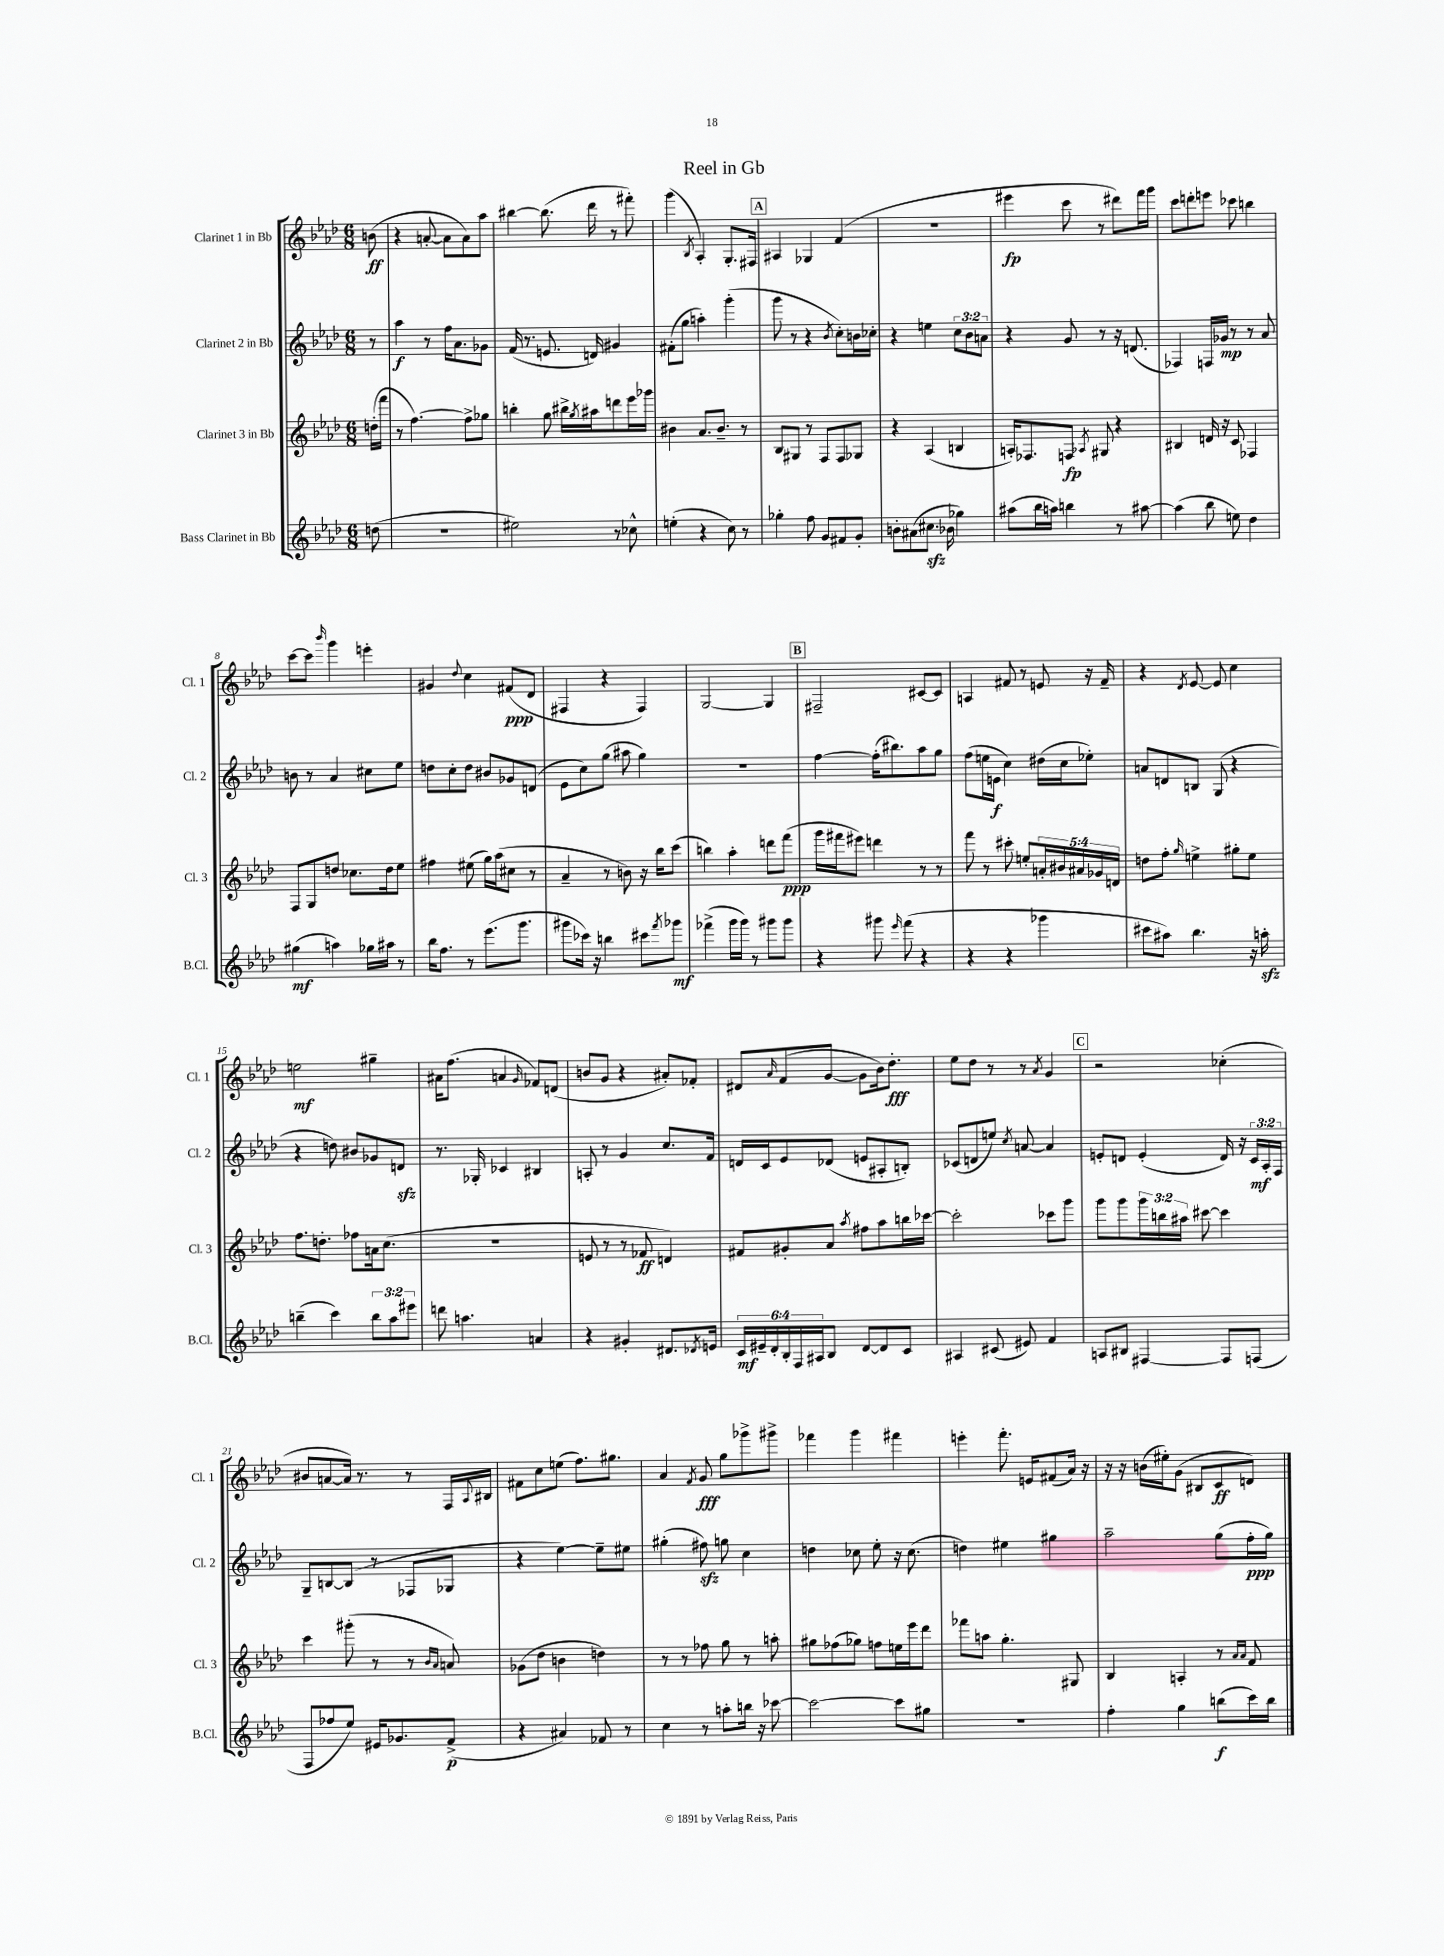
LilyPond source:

\header { title = "Reel in Gb" }
<<
\new StaffGroup <<
\new Staff = "s0" \with { instrumentName = "Clarinet 1 in Bb" shortInstrumentName = "Cl. 1" } {
    \clef treble \key aes \major \numericTimeSignature \time 6/8 \partial 8
    b'8\ff( |
    r4 a'8~-. a'8 a'8) aes''8 |
    bis''4~ bis''8.( des'''16 r8 fis'''8-.) |
    g'''4( \acciaccatura { bes8 } aes4-.) g8.-. fis16 |
    \mark \markup { \box "A" } ais4 ges4 f'4( |
    R2. |
    eis'''4\fp c'''8 r8 dis'''8) f'''16 g'''16 |
    c'''8 d'''8-. e'''8 ces'''8 b''4 |
    c'''8~ c'''8 \grace { bes'''16 } g'''4 e'''4-. |
    gis'4 \appoggiatura { des''8 } c''4 fis'8\ppp( des'8 |
    fis4 r4 fis4) |
    g2~ g4 |
    \mark \markup { \box "B" } fis2-- cis'8~ cis'8 |
    a4 fis'8 r8 e'8 r16 fis'16-- |
    r4 \acciaccatura { des'8 } ees'8~ ees'8 c''4 |
    e''2\mf gis''4-- |
    ais'16 f''8.( a'4 \grace { g'16 } fes'8) d'8( |
    b'8 g'8 r4 ais'8-.) fes'8-. |
    dis'8 \grace { aes'16 } f'8( g'8~ g'8 bes'16) des''8.-.\fff |
    ees''8 des''8 r8 r8 \acciaccatura { aes'8 } g'4 |
    \mark \markup { \box "C" } r2 ces''4-.( |
    bis'8 a'8~ a'16) r8. r8 f16 \appoggiatura { aes8 } bis16 |
    fis'8 c''8 e''8( f''8.) gis''8. |
    aes'4 \acciaccatura { f'8 } g'8\fff g''8 ges'''8-> gis'''8-> |
    fes'''4 g'''4 fis'''4 |
    e'''4-. f'''8.-. e'16 fis'8( aes'16) r16 |
    r16 r16 b'16( eis''16-.) g'8( bis8 c'8\ff d'8) \bar "|." |
}
\new Staff = "s1" \with { instrumentName = "Clarinet 2 in Bb" shortInstrumentName = "Cl. 2" } {
    \clef treble \key aes \major \numericTimeSignature \time 6/8 \override Staff.TupletNumber.text = #tuplet-number::calc-fraction-text \partial 8
    r8 |
    aes''4\f r8 f''16 aes'8. ges'8 |
    f'16( r8. e'8. d'16) gis'4 |
    fis'8-.( g''8 a''4-.) g'''4-.( |
    \mark \markup { \box "A" } g'''8 r8 r4 \acciaccatura { bes'8 } c''8-.) b'16 ces''16-. |
    r4 e''4 \tuplet 3/2 { c''8 bes'8 a'8 } |
    r4 g'8 r8 r16 d'8.( |
    fes4) f16 ges'16\mp r8 r8 aes'8 |
    b'8 r8 aes'4 cis''8 ees''8 |
    d''8 c''8-. d''8 bis'8 ges'8 d'8( |
    ees'8 c''8) g''8( ais''8 g''4) |
    R2. |
    \mark \markup { \box "B" } f''4~ f''16-.( bis''8.) aes''8 g''8 |
    f''8( e''16 e'16\f c''4) dis''16( c''16 ees''8-.) |
    a'8 d'8 b8 g8( r4 |
    r4 d''8) bis'8 ges'8 d'8\sfz |
    r8. ges16-. ces'4 bis4 |
    a8-. r8 g'4 c''8. f'16 |
    d'16 c'16 ees'8 des'8( e'8 ais8-. b8-.) |
    ces'8( d'8 e''8) \acciaccatura { c''8 } a'8~ a'4 |
    \mark \markup { \box "C" } e'8-. d'8 e'4-.( d'16) r16 \tuplet 3/2 { c'16\mf aes16-. f16 } |
    g8-- b8~ b8( r8 fes8 ges8 |
    r4 ees''4~) ees''8-- eis''8 |
    gis''4-.( fis''8\sfz) g''8 c''4 |
    d''4 ces''8 ees''8-. r16 ces''8.( |
    d''4) eis''4 gis''4 |
    aes''2-- g''8( f''16-.\ppp g''16) \bar "|." |
}
\new Staff = "s2" \with { instrumentName = "Clarinet 3 in Bb" shortInstrumentName = "Cl. 3" } {
    \clef treble \key aes \major \numericTimeSignature \time 6/8 \override Staff.TupletNumber.text = #tuplet-number::calc-fraction-text \partial 8
    d''16-.( f'''16 |
    r8 f''4.~) f''8-> ges''8 |
    b''4-. g''8 bis''16-> \acciaccatura { g''8 } ais''16 d'''8 ees'''16 ges'''16 |
    bis'4 aes'8. bis'8.-- r8 |
    \mark \markup { \box "A" } bes8 gis8 r8 f8 f8 ges8 |
    r4 aes4( b4 |
    a16-.) fes8. f8\fp \acciaccatura { aes8 } gis8 r4 |
    bis4 d'16 r16 c'8 fes4 |
    f8 g8 d''8 ces''8. d''16 ees''8 |
    fis''4 eis''8( g''16) aes''16( cis''8 r8 |
    aes'4-- r8 b'8) r16 bes''16 c'''8( |
    b''4) aes''4-. d'''8 f'''8\ppp( |
    \mark \markup { \box "B" } g'''16 fis'''16 eis'''8) d'''4 r8 r8 |
    f'''8 r8 cis'''8-. e''8-. \tuplet 5/4 { a'16-. bis'16 ais'16 ges'16 d'16 } |
    d''8 f''8-. \grace { g''16 } e''4-> gis''8-. e''8 |
    f''8. d''8.-. fes''8 a'16 c''8.( |
    R2. |
    e'8 r8 r8 fes'8\ff d'4) |
    fis'8 gis'8-. aes'8 \acciaccatura { aes''8 } fis''8 aes''8 b''16 ces'''16~ |
    ces'''2-. ces'''8 g'''8 |
    \mark \markup { \box "C" } g'''8 g'''8 \tuplet 3/2 { g'''16 b''16 ais''16 } cis'''8~ cis'''4 |
    c'''4 gis'''8-.( r8 r8 \grace { bes'16 aes'16 } a'8) |
    ges'8( des''8 b'4 d''4) |
    r8 r8 fes''8 g''8 r8 a''8-. |
    gis''8 fes''8( ges''8) f''8 e''16 ees'''16 des'''8 |
    fes'''8 a''8 g''4.-. gis8 |
    bes4 a4-. r8 \grace { aes'16 aes'16 } f'8 \bar "|." |
}
\new Staff = "s3" \with { instrumentName = "Bass Clarinet in Bb" shortInstrumentName = "B.Cl." } {
    \clef treble \key aes \major \numericTimeSignature \time 6/8 \override Staff.TupletNumber.text = #tuplet-number::calc-fraction-text \partial 8
    d''8( |
    R2. |
    eis''2) r8 ces''8-^ |
    e''4-.( r4 c''8) r8 |
    \mark \markup { \box "A" } ges''4-. f''8 g'8 fis'8 g'8-. |
    b'8-. ais'8( cis''8.\sfz bes'16 ges''4) |
    ais''8( bes''16 a''16) b''4 r8 ais''8~ |
    ais''4( bes''8 e''8) des''4 |
    gis''4\mf( a''4) ges''16 ais''16 r8 |
    bes''16 f''8. r8 ees'''8.( g'''8. |
    gis'''8 ces'''16) r16 b''4 cis'''8 \acciaccatura { f'''8 } ges'''8\mf |
    fes'''4->( g'''16 g'''16) r8 gis'''8 gis'''8 |
    \mark \markup { \box "B" } r4 gis'''8 \grace { ees'''16 } f'''8( r4 |
    r4 r4 ges'''4 |
    cis'''8 ais''8) bes''4. r16 a''16-.\sfz |
    b''4--( c'''4) \tuplet 3/2 { b''8 aes''8 eis'''8 } |
    d'''8 a''4. a'4 |
    r4 gis'4-. dis'8. \acciaccatura { des'8 } e'16 |
    \tuplet 6/4 { c'16\mf eis'16-- des'16-. bes16-. f16 ais16 } bes8 des'8~ des'8 c'8 |
    ais4 cis'8( eis'8) f'4 |
    \mark \markup { \box "C" } a8 bis8 fis4~ fis8 f8( |
    f8 fes''8 ees''8) eis'16 ges'8. f'8->\p( |
    r4 ais'4) fes'8 r8 |
    c''4 r8 a''8-. b''16 r16 ces'''8~ |
    ces'''2~ ces'''8 gis''8 |
    R2. |
    f''4-. g''4 b''8\f( c'''16) b''16 \bar "|." |
}
>>
>>
